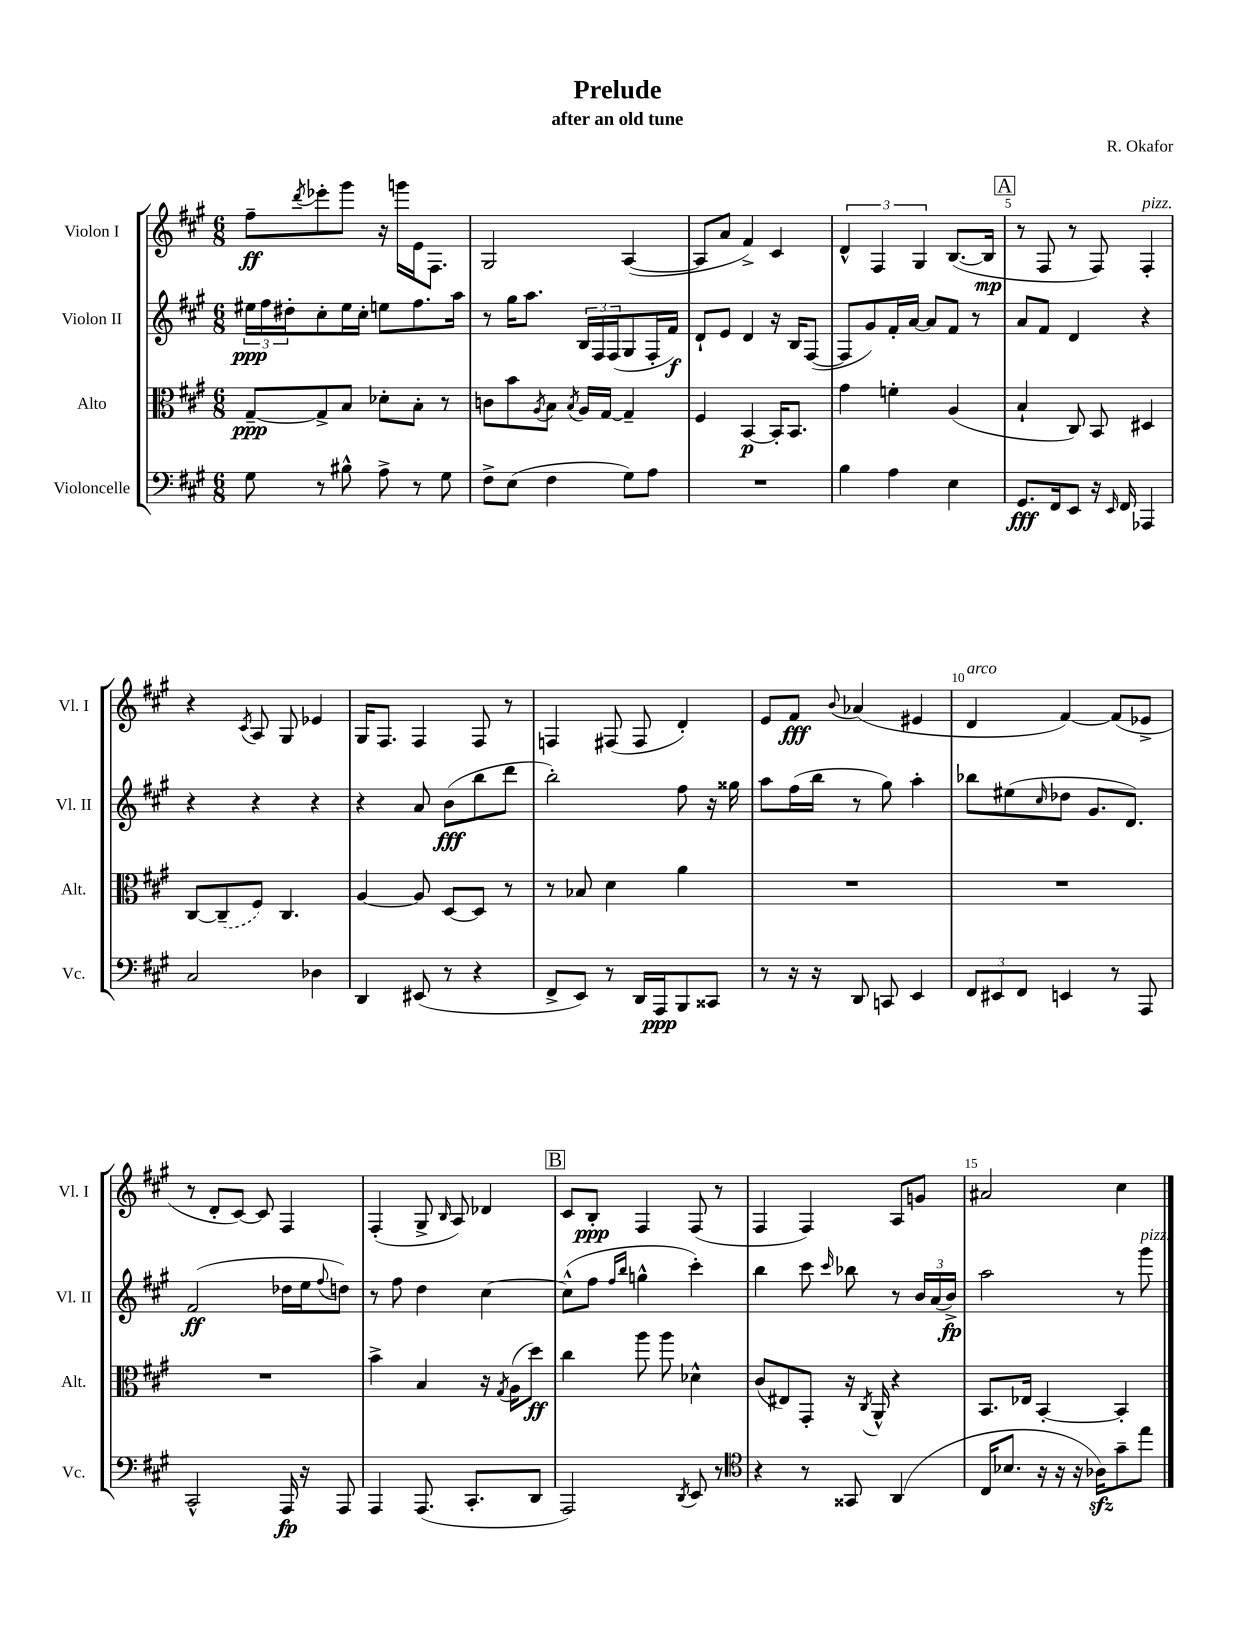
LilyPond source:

\header { title = "Prelude" composer = "R. Okafor" subtitle = "after an old tune" }
<<
\new StaffGroup <<
\new Staff = "s0" \with { instrumentName = "Violon I" shortInstrumentName = "Vl. I" } {
    \clef treble \key a \major \numericTimeSignature \time 6/8
    fis''8--\ff \acciaccatura { d'''8 } ees'''8-. gis'''8 r16 g'''16 e'16 fis8. |
    gis2 a4~( |
    a8 a'8 fis'4->) cis'4 |
    \tuplet 3/2 { d'4-^ fis4 gis4 } b8.~( b16\mp |
    \mark \markup { \box "A" } r8 fis8 r8 fis8) fis4-.^\markup { \italic "pizz." } |
    r4 \acciaccatura { cis'8 } a8 gis8 ees'4 |
    gis16 fis8. fis4 fis8 r8 |
    f4 fis8( fis8 d'4-.) |
    e'8 fis'8\fff \appoggiatura { b'8 } aes'4( eis'4 |
    d'4^\markup { \italic "arco" } fis'4~) fis'8( ees'8-> |
    r8 d'8-. cis'8~) cis'8 fis4 |
    fis4-.( gis8-> \grace { b16 } a8) des'4 |
    \mark \markup { \box "B" } cis'8 b8-.\ppp fis4 fis8( r8 |
    fis4 fis4) a8 g'8 |
    ais'2 cis''4 \bar "|." |
}
\new Staff = "s1" \with { instrumentName = "Violon II" shortInstrumentName = "Vl. II" } {
    \clef treble \key a \major \numericTimeSignature \time 6/8
    \tuplet 3/2 { eis''16\ppp fis''16 dis''16-. } cis''8-. eis''16 cis''16-. e''8 fis''8. a''16 |
    r8 gis''16 a''8. \tuplet 3/2 { b16 fis16 fis16( } gis8 fis16-. fis'16\f) |
    d'8-! e'8 d'4 r16 b16 fis8~( |
    fis8 gis'8) fis'16-. a'16~ a'8 fis'8 r8 |
    \mark \markup { \box "A" } a'8 fis'8 d'4 r4 |
    r4 r4 r4 |
    r4 a'8 b'8\fff( b''8 d'''8 |
    b''2-.) fis''8 r16 gisis''16 |
    a''8 fis''16( b''16 r8 gis''8) a''4-. |
    bes''8 eis''8( \grace { cis''16 } des''8 gis'8. d'8.) |
    fis'2\ff( des''16 e''16 \appoggiatura { fis''8 } d''8) |
    r8 fis''8 d''4 cis''4~ |
    \mark \markup { \box "B" } cis''8-^( fis''8 \grace { fis''16 b''16 } g''4-^ cis'''4-.) |
    b''4 cis'''8 \grace { cis'''16 } bes''8 r8 \tuplet 3/2 { b'16 a'16( b'16->\fp) } |
    a''2 r8 gis'''8^\markup { \italic "pizz." } \bar "|." |
}
\new Staff = "s2" \with { instrumentName = "Alto" shortInstrumentName = "Alt." } {
    \clef alto \key a \major \numericTimeSignature \time 6/8
    gis8~--\ppp gis8-> b8 des'8-. b8-. r8 |
    c'8 b'8 \acciaccatura { a8 } b8 \acciaccatura { b8 } a16 gis16~ gis4-- |
    fis4 b,4~\p b,16-. b,8. |
    gis'4 f'4-. a4( |
    \mark \markup { \box "A" } b4-! cis8) b,8 dis4 |
    cis8~ \once \slurDashed cis8--( fis8) cis4. |
    a4~ a8 d8~ d8 r8 |
    r8 bes8 d'4 a'4 |
    R2. |
    R2. |
    R2. |
    b'4-> b4 r16 \acciaccatura { gis8 } a16( d''8\ff) |
    \mark \markup { \box "B" } cis''4 a''8 a''8 des'4-^ |
    cis'8( eis8) gis,8-. r16 \acciaccatura { cis8 } a,16-^ r4 |
    b,8. ees16 b,4~-. b,4-. \bar "|." |
}
\new Staff = "s3" \with { instrumentName = "Violoncelle" shortInstrumentName = "Vc." } {
    \clef bass \key a \major \numericTimeSignature \time 6/8
    gis8 r8 bis8-^ a8-> r8 gis8 |
    fis8-> e8( fis4 gis8) a8 |
    R2. |
    b4 a4 e4 |
    \mark \markup { \box "A" } gis,8.\fff fis,16 e,8 r16 \grace { e,16 } fis,16 aes,,4 |
    cis2 des4 |
    d,4 eis,8( r8 r4 |
    fis,8-> e,8) r8 d,16 a,,16\ppp b,,8 cisis,8 |
    r8 r16 r16 d,8 c,8 e,4 |
    \tuplet 3/2 { fis,8 eis,8 fis,8 } e,4 r8 a,,8 |
    cis,2-^ a,,16\fp r16 a,,8 |
    a,,4 a,,8.( cis,8.-. d,8 |
    \mark \markup { \box "B" } a,,2) \acciaccatura { d,8 } e,8 r8 |
    \clef tenor r4 r8 gisis,8 a,4( |
    cis16 bes8. r16 r16 r16 aes16\sfz) gis'8-- e''8 \bar "|." |
}
>>
>>
\layout { \context { \Score \override BarNumber.break-visibility = ##(#f #t #t) barNumberVisibility = #(every-nth-bar-number-visible 5) } }
